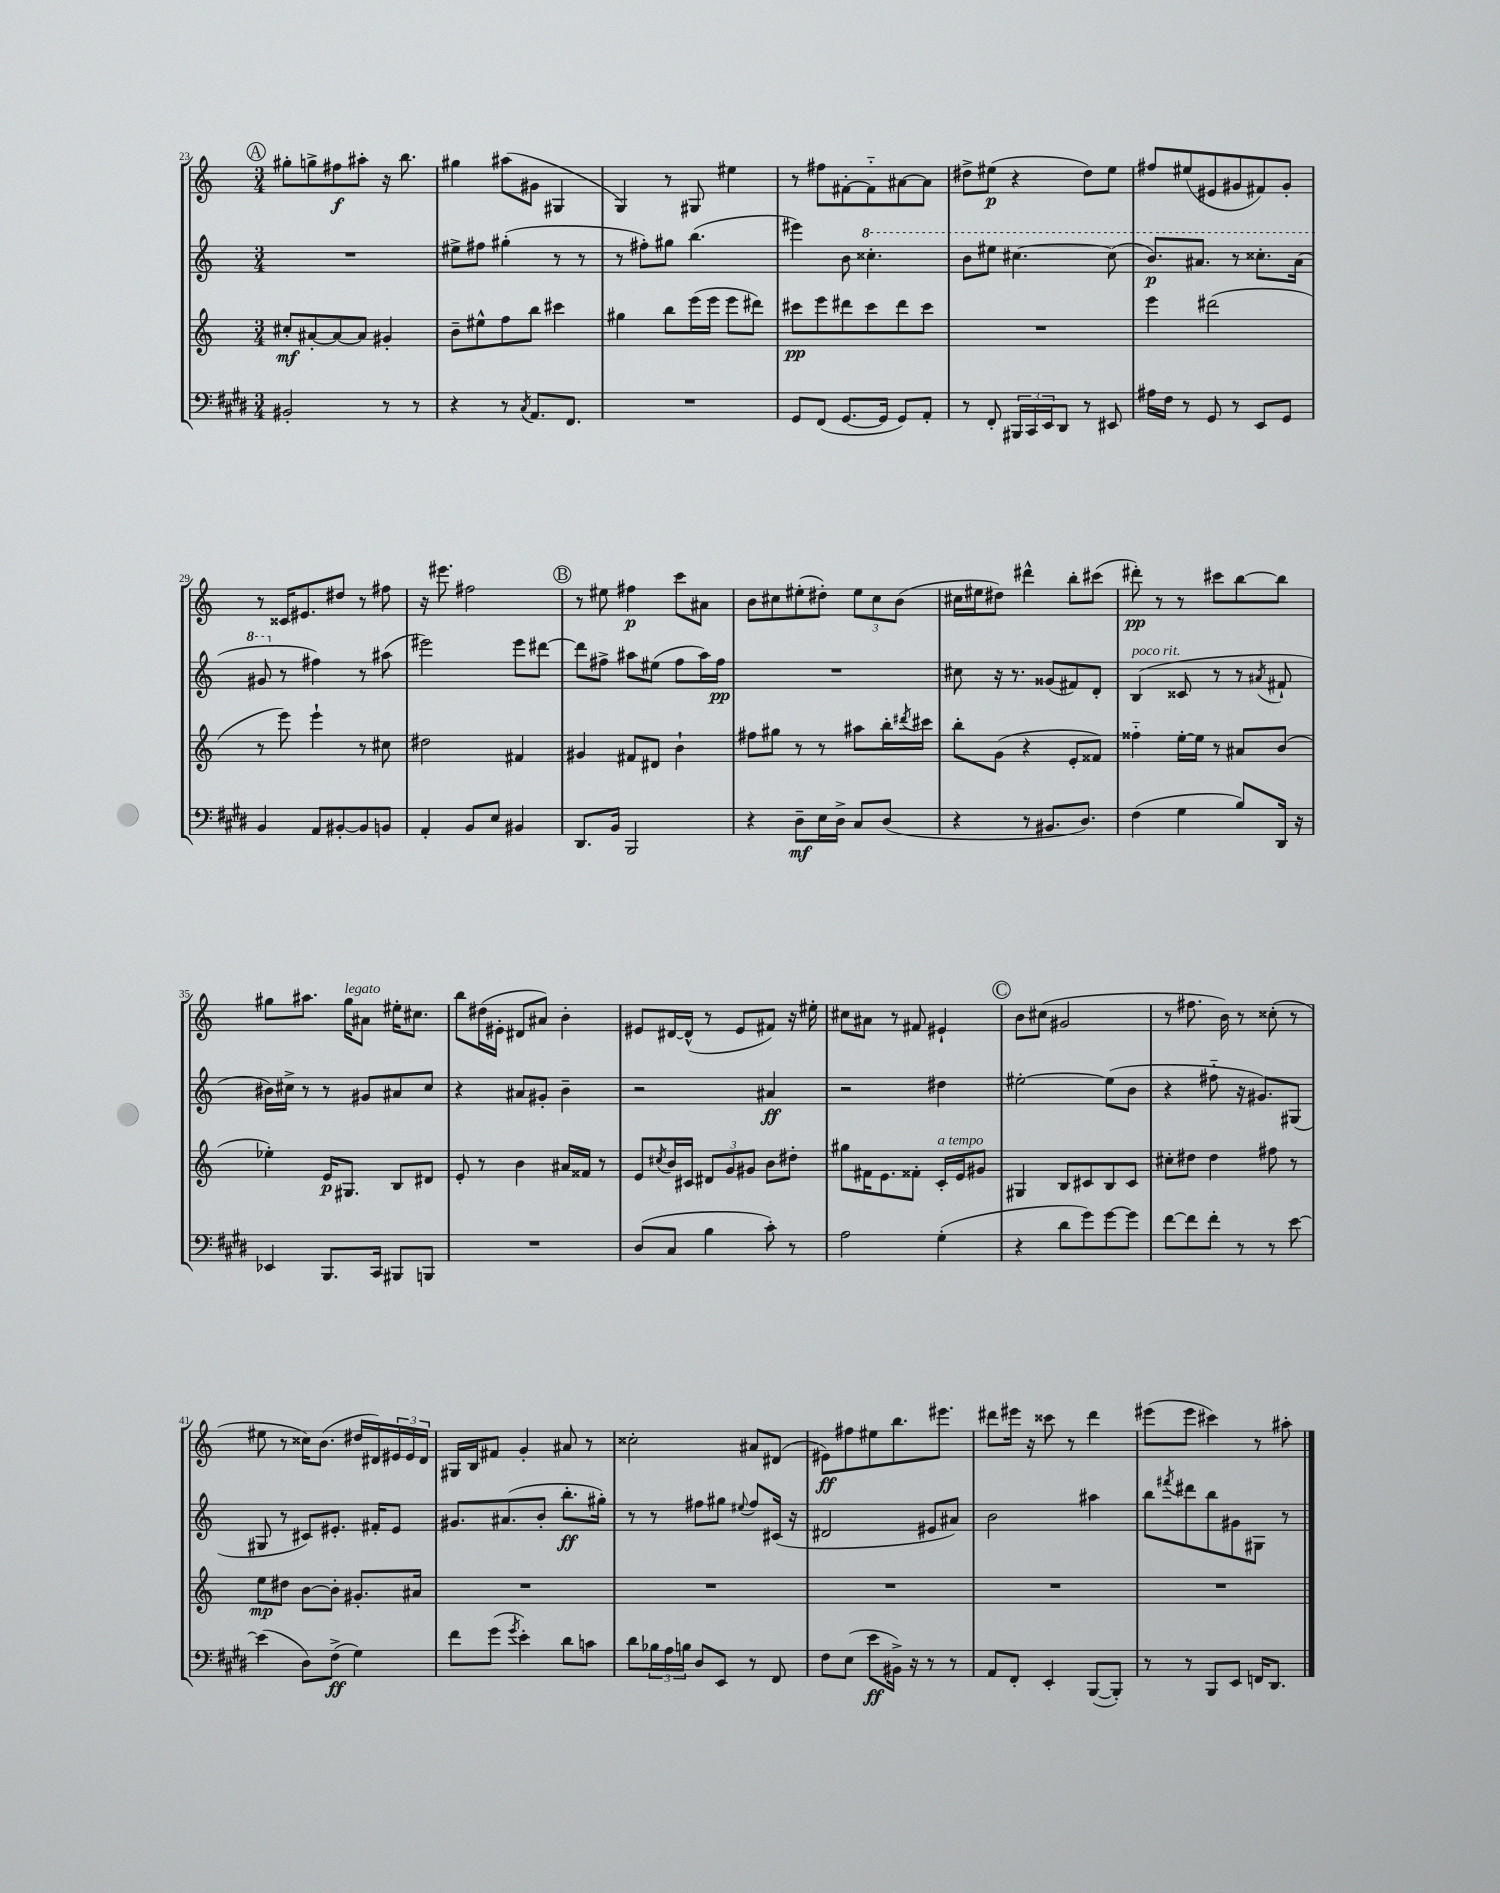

**kern	**kern	**kern	**kern
*staff4	*staff3	*staff2	*staff1
*clefF4	*clefG2	*clefG2	*clefG2
*k[f#c#g#d#]	*k[]	*k[]	*k[]
*M3/4	*M3/4	*M3/4	*M3/4
2BB#'	8cc#'	2.r	8gg#'
.	[8a#'	.	8gg^
.	8a#_	.	8ff#
.	8a#]	.	8aa#'
8r	4g#'	.	16r
.	.	.	8.bb
8r	.	.	.
=	=	=	=
4r	8b~	8ee#^	4gg#
.	8ee#^^	8ff#	.
8r	8ff	(4gg#'	(8aa#
8qC#	.	.	.
8.AA	8bb	.	8g#
.	4ccc#	8r	4G#
8.FF#	.	.	.
.	.	8r	.
=	=	=	=
2.r	4gg#	8r	4G)
.	.	8ff#')	.
.	8bb	8gg#	8r
.	(16eee	(4.bb	8G#
.	16eee	.	.
.	8eee	.	4ee#
.	8ddd#)	.	.
=	=	=	=
8GG#	8ccc#	4eee#)	8r
(8FF#	8eee	.	8ff#
[8.GG#	8ddd#	8b	[8f#'
.	8ccc#	4.ccc##'	8f#'~]
16GG#]	.	.	.
8GG#)	8ddd#	.	[8a#
8AA'	8ccc#	.	8a#]
=	=	=	=
8r	2.r	8bb	8dd#^
8FF#'	.	8eee#	(8ee#
24BBB#	.	[4.ccc#	4r
24CC#	.	.	.
24EE	.	.	.
8DD#	.	.	.
8r	.	.	8dd#)
8EE#	.	(8ccc#]	8ee#
=	=	=	=
16A#	4eee	8.bb)	8ff#
16F#	.	.	.
8r	.	.	(8ee#
.	.	8.aa#	.
8GG#	(2ddd#	.	8e#
8r	.	8r	8g#
8EE	.	8.ccc##'	8f#)
8GG#	.	.	8g#'
.	.	(16aa#	.
=	=	=	=
4BB	8r	8gg#	8r
.	8eee)	8r	16c##
.	.	.	8.e#
8AA	4eee`	4ff#)	.
[8BB#'	.	.	8dd#
8BB#]	8r	8r	8r
8BB	8cc#	(8aa#	8ff#
=	=	=	=
4AA'	2dd#	2eee#)	16r
.	.	.	8.eee#
8BB	.	.	2ff#
8E	.	.	.
4BB#	4f#	8eee#	.
.	.	[8ddd#	.
=	=	=	=
8.DD#	4g#	8ddd#]	8r
.	.	8ff#^	8ee#
16BB	.	.	.
2BBB	8f#	8aa#	4ff#
.	8d#	(8ee#	.
.	4b`	8ff#	8ccc
.	.	16aa#)	8a#
.	.	16ff#	.
=	=	=	=
4r	8ff#	2.r	8b
.	8gg#	.	8cc#
8D#~	8r	.	(8ee#'
16E	8r	.	8dd#')
16D#^	.	.	.
8C#	8aa#	.	12ee#
.	.	.	12cc#
(8D#	16bb'	.	.
.	.	.	(12b
.	8qddd#	.	.
.	16ccc#	.	.
=	=	=	=
4r	8bb'	8cc#	16cc#
.	.	.	16ee#
.	(8g	16r	8dd#)
.	.	8.r	.
8r	4r	.	4ddd#^^
8.BB#	.	(8g##	.
.	8e'	8f#)	8bb'
8.D#)	.	.	.
.	8f##)	8d'	(8ccc#
=	=	=	=
(4F#	4ff##'~	(4B	8ddd#')
.	.	.	8r
4G#	[16ee'	8c##	8r
.	16ee]	.	.
.	8r	8r	8ccc#
8B)	8a#	8r	[8bb
.	.	8qa#	.
16DD#	(8b	8f#`	8bb]
16r	.	.	.
=	=	=	=
4EE-	4ee-')	16b#)	8gg#
.	.	16cc#^	.
.	.	8r	8.aa#
8.BBB	16e	8r	.
.	8.G#	.	16gg#
.	.	8g#	8a#
16CC#	.	.	.
8BBB#	8B	8a#	16ee#'
.	.	.	8.cc#
8BBB	8d#	8cc#	.
=	=	=	=
2.r	8e'	4r	8bb
.	8r	.	(16dd#
.	.	.	16e#'
.	4b	8a#	8d#
.	.	8g#'	8a#)
.	16a#	4b~	4b'
.	16f##	.	.
.	8r	.	.
=	=	=	=
(8D#	8e	2r	8e#
.	8qcc#	.	.
8C#	16b	.	[16d#
.	16c#	.	(16d#^^]
4B	12d#	.	8r
.	12g	.	.
.	.	.	8e#
.	12g#	.	.
8c#')	8b	4a#	8f#)
8r	8dd#'	.	16r
.	.	.	16ee#'
=	=	=	=
2A	8gg#	2r	8cc#
.	16f#	.	8a#
.	8.e	.	.
.	.	.	8r
.	8f##'	.	8f#
(4G#'	16c'	4dd#	4e#`
.	16e	.	.
.	8g#	.	.
=	=	=	=
4r	4G#	[2ee#'	8b
.	.	.	(8cc#
8d#	8B	.	2g#
8g#)	8c#	.	.
[8g#	8B	(8ee#]	.
8g#]	8c#	8b	.
=	=	=	=
[8f#	8cc#'	4r	8r
8f#]	8dd#	.	8.ff#
8f#'	4dd#	8ff#'~	.
.	.	.	16b)
8r	.	16r	8r
.	.	8.g#)	.
8r	8ff#	.	(8cc##'
[8e	8r	(8G#	8r
=	=	=	=
(4e]	8ee	8G#	8ee#
.	8dd#	8r	8r
8D#)	[8b	8c#)	16cc##)
.	.	.	(8.b
(8F#^	8b']	8.e#'	.
4G#)	8.g#'	.	16dd#
.	.	16f#'	16d#)
.	.	8e#	24e#
.	.	.	24e#
.	16a#	.	.
.	.	.	24d#
=	=	=	=
8f#	2.r	8.g#	16G#
.	.	.	16B
(8g#	.	.	8f#
.	.	(8.a#	.
8qg#	.	.	.
4e')	.	.	4g'
.	.	8b'	.
8d#	.	8.bb'	8a#
8c	.	.	8r
.	.	16gg#')	.
=	=	=	=
8d#	2.r	8r	2cc##'
24B-	.	8r	.
24A	.	.	.
24B	.	.	.
8D#	.	8ff#	.
8EE	.	8gg#	.
.	.	8qqee#	.
8r	.	8ff#	8a#
8FF#	.	(16c#	(8d#
.	.	16r	.
=	=	=	=
8F#	2.r	2d#	8e#)
(8E	.	.	8ff#
8e	.	.	8ee#
16BB#^)	.	.	8.bb
16r	.	.	.
8r	.	8e#	.
.	.	.	8.eee#
8r	.	8a#)	.
=	=	=	=
8AA	2.r	2b	8ddd#
8FF#'	.	.	16eee#
.	.	.	16r
4EE'	.	.	8ccc##
.	.	.	8r
([8BBB	.	4aa#	4ddd#
8BBB'])	.	.	.
=	=	=	=
8r	2.r	8bb	(8eee#
.	.	8qfff#	.
8r	.	8ddd#	8eee#
8BBB	.	8bb	4ccc#)
8EE	.	8g#	.
16FF	.	8G#	8r
8.DD#	.	.	.
.	.	8r	8aa#'
==	==	==	==
*-	*-	*-	*-
